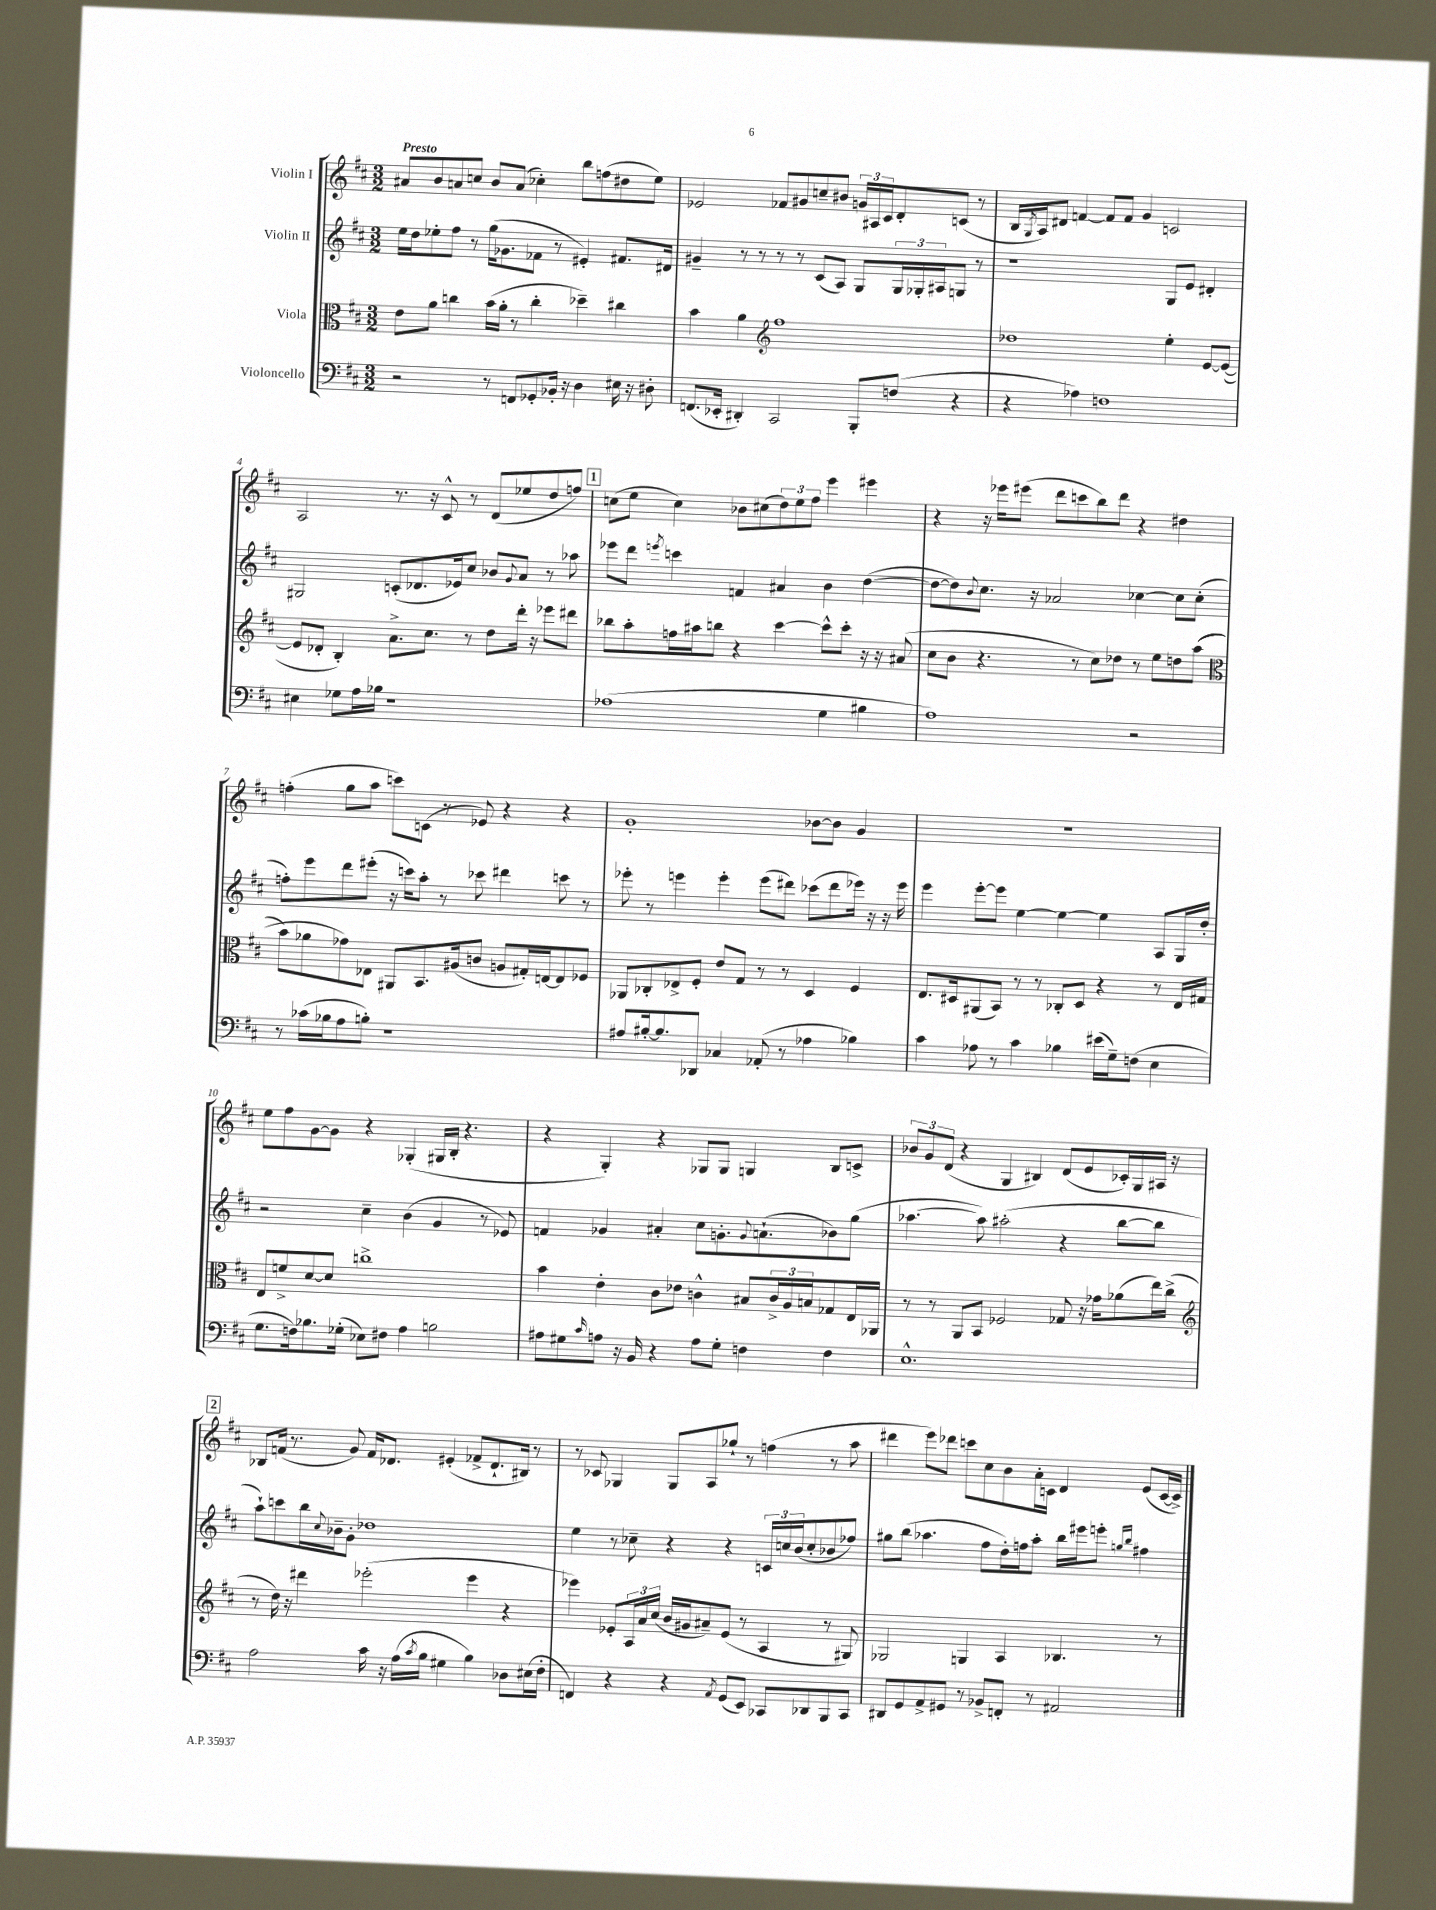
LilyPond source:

<<
\new StaffGroup <<
\new Staff = "s0" \with { instrumentName = "Violin I" } {
    \clef treble \key d \major \numericTimeSignature \time 3/2 \tempo "Presto"
    ais'8 b'8 a'8 c''8 b'8 a'8( ces''4-.) b''8 f''8( dis''8 e''8) |
    ees'2 fes'8 gis'8 c''8-- bis'8 \tuplet 3/2 { g'16 ais16 cis'16 } d'8-. c'8( r8 |
    b16 \acciaccatura { g8 } a16) dis'8 f'4~ f'8 f'8 g'4 c'2 |
    a2 r8. r16 cis'8-^ r8 d'8( ees''8 d''8 f''8) |
    \mark \markup { \box "1" } c''8( e''8 c''4) bes'8 cis''8( \tuplet 3/2 { d''8) e''8 fis''8 } e'''4 eis'''4 |
    r4 r16 ees'''16 eis'''8( d'''8 c'''8 b''8) d'''8 r4 dis''4 |
    f''4-.( g''8 a''8 c'''8) c'8( r8 ees'8) r4 r4 |
    g'1-. bes'8~ bes'8 g'4 |
    R1. |
    e''8 fis''8 g'8~ g'8 r4 ges4-.( gis16 b16-. r4. |
    r4 g4-.) r4 ges8 ges8 g4 b8 c'8-> |
    \tuplet 3/2 { bes'8 g'8 d'8( } r4 g4 bis4) d'8( e'8 ces'16-.) g16 ais16 r16 |
    \mark \markup { \box "2" } bes8 f'16( r8. g'8) f'16 des'8. eis'4-.( fes'8-> des'8.-! bis16) r8 |
    r8 ces'8 ges4 ges8 a8 ges''8-! r8 f''4( r8 a''8 |
    dis'''4 e'''8) des'''8 c'''8 cis''8 b'8 a'16-. c'16 d'4 e'8( c'16~ c'16->) \bar "|." |
}
\new Staff = "s1" \with { instrumentName = "Violin II" } {
    \clef treble \key d \major \numericTimeSignature \time 3/2
    e''16 d''16 ees''8-. fis''8 r8 g''16( ges'8. fes'8 r8 eis'4-.) fis'8. dis'16 |
    gis'4-- r8 r8 r8 r8 cis'8( a8) g8 \tuplet 3/2 { g16 ges16-. ais16 } g8 r8 |
    r1 g8 e'8 dis'4-. |
    gis2 c'8-.( des'8. ees'16) cis''8 bes'8 \appoggiatura { g'8 } a'8 r8 aes''8 |
    \mark \markup { \box "1" } ees'''8 d'''8 \acciaccatura { e'''8 } c'''4 f'4 ais'4 b'4 d''4~( |
    d''8~ d''8) \appoggiatura { b'8 } cis''8. r16 aes'2 ces''4~ ces''8 ces''8-.( |
    f''8-.) e'''8 d'''8 eis'''8-.( r16 c'''16) a''8-. r8 ces'''8 dis'''4 c'''8 r8 |
    ees'''8-. r8 e'''4 e'''4-. e'''8( dis'''8) ces'''8( dis'''8 ees'''16) r16 r16 ees'''16 |
    e'''4 e'''8~-. e'''8 e''4~ e''4~ e''4 a8 g16 d''16-. |
    r2 cis''4-- b'4( g'4 r8 ees'8) |
    f'4 ges'4 ais'4-. cis''8 g'8.-. \appoggiatura { g'8 } a'8.-!( bes'8) g''8( |
    aes''4.~ aes''8) ais''2-.( r4 b''8~ b''8 |
    \mark \markup { \box "2" } a''8-!) c'''8 b''16 \appoggiatura { cis''8 } bes'16-- g'8-. des''1 |
    e''4 r8 ces''8-- r4 r4 \tuplet 3/2 { c'16 c''16 b'16( } c''8-. bes'8 fes''8) |
    gis''8 b''8( aes''4. fis''8 d''16-.) f''16 aes''8-. b''16 eis'''16 e'''8-. \grace { g''16 b''16 } fis''4 \bar "|." |
}
\new Staff = "s2" \with { instrumentName = "Viola" } {
    \clef alto \key d \major \numericTimeSignature \time 3/2
    e'8 a'8 c''4 b'16( a'16-. r8 c''4-. des''4--) cis''4 |
    b'4 a'4 \clef treble fis''1 |
    des''1 e''4-. e'8~ e'8~( |
    e'8 des'8-. b4-.) a'8.-> cis''8. r8 d''8 d'''16-. r16 ees'''8 dis'''8 |
    \mark \markup { \box "1" } bes''8 a''8-. f''16 ais''16 b''8 r4 cis'''4~ cis'''8-^ cis'''8-. r16 r16 ais'8( |
    cis''8 b'8 r4. r8 cis''8) des''8 r8 e''8 d''8 a''8(\( |
    \clef alto b'8) aes'8 ges'8\) ees8 ais,8 b,8. ais16( c'8 a8 gis16-.) e16~ e8 fes8 |
    aes,8 ces8-. ees8-> fis8-. e'8 g8 r8 r8 d4 fis4 |
    e8. dis16 ais,8( b,8) r8 r8 ces8-. dis8 r4 r8 e16 gis16 |
    e8 f'8-> d'8~ d'8 c''1-> |
    b'4 e'4-. cis'8 ees'8 c'4-^ bis8 \tuplet 3/2 { c'16-> a16 b16 } ges8 e16 aes,16 |
    r8 r8 a,8 b,8 fes2 ges8 r16 ges'16 aes'8( e''16) cis''16->( |
    \mark \markup { \box "2" } \clef treble r8 d''16) r16 dis'''4 ees'''2-.( ees'''4 r4 |
    ees'''4) ees'8-. \tuplet 3/2 { a16 a'16 cis''16( } b'16 gis'16 ais'8--) ees'8( r8 a4 r8 gis8) |
    ges2 g4 a4 bes4. r8 \bar "|." |
}
\new Staff = "s3" \with { instrumentName = "Violoncello" } {
    \clef bass \key d \major \numericTimeSignature \time 3/2
    r2 r8 f,8 ges,8-. bes,16-. r16 d4 eis16 r16 dis8-. |
    f,8.( ees,16-. dis,4-.) cis,2 b,,8-. f8( r4 |
    r4 aes4) f1 |
    eis4 ges8 a16 bes16 r1 |
    \mark \markup { \box "1" } aes1( g4 bis4 |
    a1) r2 |
    r8 ces'16( bes16 a8 b8-.) r1 |
    ais8 bis16~-. bis8. des,8 ces4 aes,8-.( r8 aes4 bes4) |
    cis'4 aes8 r8 cis'4 bes4 eis'16( g16--) f8( e4 |
    g8. f16) bes8. ges16-.( ees8) fis8 a4 b2 |
    ais8 gis8 \grace { cis'16 } a8 r16 b,16 r4 a8 gis8-. f4 f4 |
    e1.-^ |
    \mark \markup { \box "2" } a2 cis'16 r16 a16( \acciaccatura { cis'8 } b16 gis4 b4) des8 eis16( fis16-. |
    f,4) r4 r4 \acciaccatura { a,8 } g,8( e,8) ces,8 des,8 b,,8 ces,8 |
    dis,8 g,8 a,8-> gis,8 r8 bes,8-> f,8-. r8 ais,2 \bar "|." |
}
>>
>>
